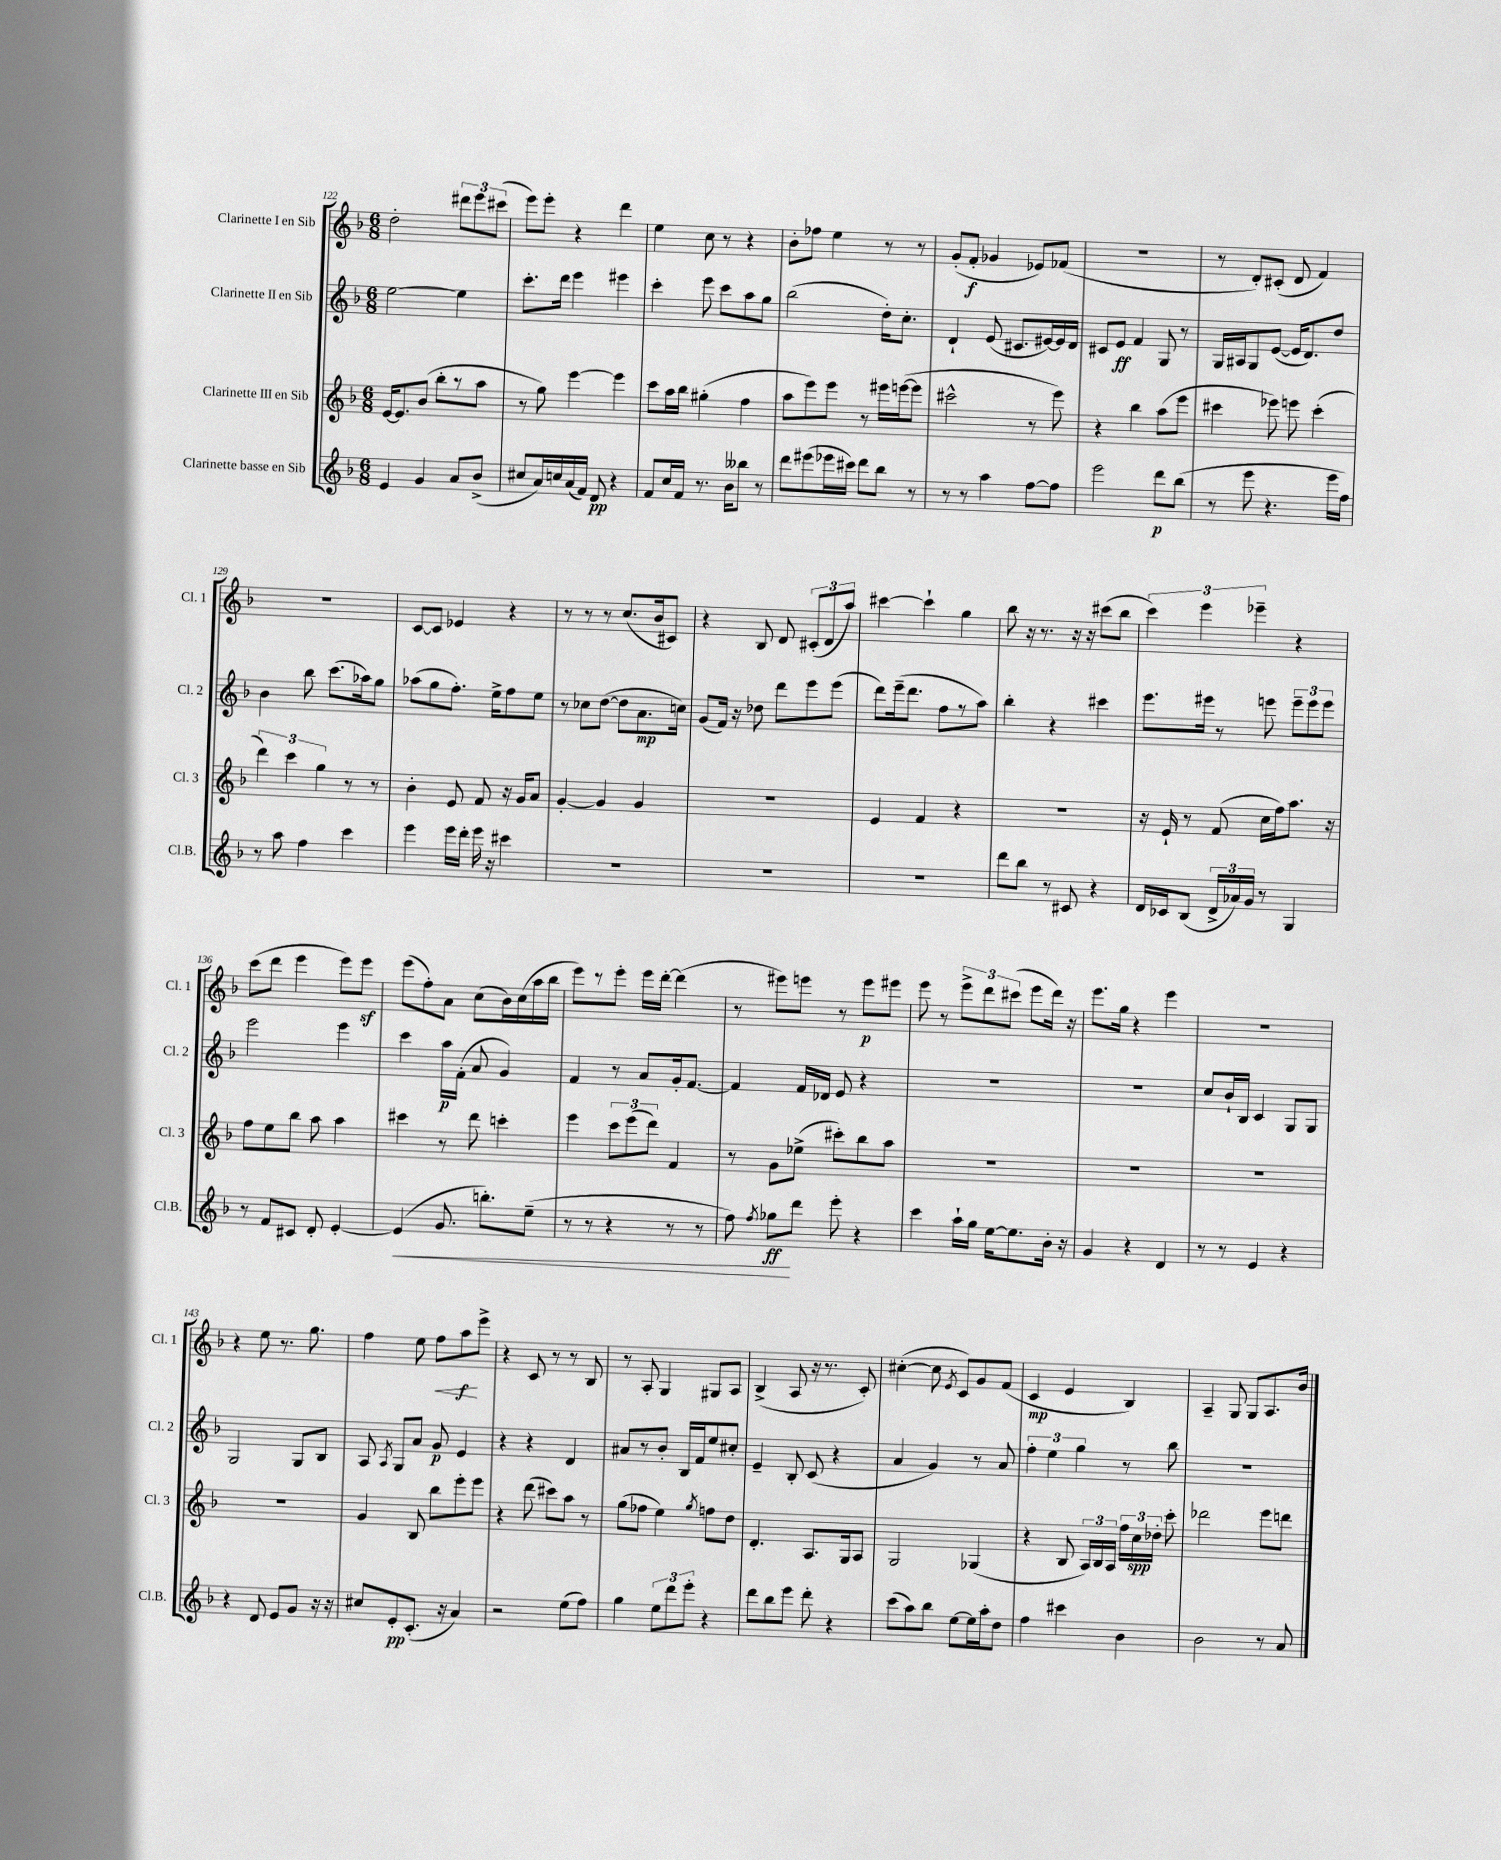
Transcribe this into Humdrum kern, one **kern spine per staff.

**kern	**kern	**kern	**kern
*staff4	*staff3	*staff2	*staff1
*clefG2	*clefG2	*clefG2	*clefG2
*k[b-]	*k[b-]	*k[b-]	*k[b-]
*M6/8	*M6/8	*M6/8	*M6/8
4e/	[16e/LK	[2ee\	2dd'\
.	8.e/]	.	.
4g/	(8b-/J	.	.
.	8bb-'\L	.	.
8a/L	8r	4ee\]	12ddd#\L
.	.	.	12eee\
(8b-^/J	8aa\J	.	.
.	.	.	(12ccc#\J
=	=	=	=
8cc#/L	8r	8.ccc'\L	8eee\L)
16a/L)	8gg\)	.	8eee'\J
16cc/	.	16ddd\Jk	.
(16a/	[4eee\	4eee\	4r
16f/JJ)	.	.	.
8d/	.	.	.
4r	4eee\]	4eee#\	4ddd\
=	=	=	=
8f/L	8ccc\L	4ccc'\	4ee\
16cc/L	16aa\L	.	.
16f/JJ	16bb-\JJ	.	.
8.r	(4gg#'\	8eee\	8cc\
.	.	8ccc\L	8r
16b-\LK	.	.	.
8bb--\J	4ff\	8aa\	4r
8r	.	8gg\J	.
=	=	=	=
8ddd\L	8aa\L	(2bb-\	8b-'\L
(8eee#\	8eee\)	.	8ff-\J
16eee-\L	8eee\J	.	4ee\
16ccc#\JJ)	.	.	.
8ddd\L	8r	.	.
8bb-\J	16eee#\LL	16dd'\LK)	8r
.	([16eee\J	8.cc'\J	.
8r	8eee\]J	.	8r
=	=	=	=
8r	2ccc#^^\	4d`/	(8g'/L
8r	.	.	8f'/J
4aa\	.	(8e/	4g-/
.	.	8.c#/L	.
[8ff\L	8r	.	8e-/L)
.	.	[16e#/L)	.
8ff\]J	8eee\)	16e#/]	(8f-/J
.	.	16d/JJ	.
=	=	=	=
2eee\	4r	8c#/L	2.r
.	.	8e/J	.
.	4bb-\	4f/	.
8ddd\L	(8aa\L	8G/	.
(8bb-\J	8eee\J	8r	.
=	=	=	=
8r	4ccc#\	16G/LL	8r
.	.	16A#/J	.
8eee\	.	8G/	8d'/L)
4.r	8eee-\)	([8e/J	(8c#'/J
.	8eee\	16e/]LK	8d/
.	.	8.d/)	.
.	(4ccc#'\	.	4f/)
16eee\LL	.	8dd/J	.
16ff\JJ)	.	.	.
=	=	=	=
8r	6ddd\)	4b-\	2.r
8aa\	.	.	.
.	6ccc\	.	.
4ff\	.	8bb-\	.
.	6gg\	.	.
.	.	(8.ccc\L	.
4ccc\	8r	.	.
.	.	16aa-\k)	.
.	8r	8gg\J	.
=	=	=	=
4eee\	4b-'\	(8aa-\L	[8c/L
.	.	8gg\	8c/]J
16eee\LL	8e/	8.ff'\J)	4e-/
16ddd'\JJ	.	.	.
16eee\	8f/	.	.
16r	.	16ee^\LK	.
4ccc#\	16r	8ff\	4r
.	16g/LK	.	.
.	8a/J	8ee\J	.
=	=	=	=
2.r	[4g'/	8r	8r
.	.	8cc-\L	8r
.	4g/]	([8dd\J	8r
.	.	8dd\]L	(8.cc/L
.	4g/	8.a\	.
.	.	.	16b-/k
.	.	.	8c#/J)
.	.	16cc\Jk)	.
=	=	=	=
2.r	2.r	(8g/L	4r
.	.	16f/Jk)	.
.	.	16r	.
.	.	8dd-\	8B-/
.	.	8ddd\L	8d/
.	.	8eee\	(12c#'/L
.	.	.	12d/
.	.	(8eee\J	.
.	.	.	12aa/J)
=	=	=	=
2.r	4e/	8ddd\L)	[4ccc#\
.	.	(16eee~\k	.
.	.	8.ddd\J	.
.	4f/	.	4ccc#`\]
.	.	8ff\L	.
.	4r	8r	4gg\
.	.	8aa\J)	.
=	=	=	=
8ddd\L	2.r	4bb-'\	8bb-\
8bb-\J	.	.	16r
.	.	.	8.r
8r	.	4r	.
8c#/	.	.	16r
.	.	.	16r
4r	.	4ccc#\	(8ccc#\L
.	.	.	8bb-\J
=	=	=	=
16d/LL	16r	8.eee\L	6ccc\)
16c-/J	16e`/	.	.
(8B-/J	8r	.	.
.	.	.	6eee\
.	.	16eee#\Jk	.
24d^/LL	(8f/	8r	.
24a-/)	.	.	.
24g/JJ	.	.	6eee-~\
8r	16cc\LL	8eee\	.
.	16ff\J)	.	.
4G/	8.aa\J	12eee~\L	4r
.	.	12eee\	.
.	.	12eee\J	.
.	16r	.	.
=	=	=	=
8r	8ff\L	2eee\	(8ccc\L
8f/L	8ee\	.	8ddd\J
8c#/J	8bb-\J	.	4eee\
8d'/	8aa\	.	.
[4e'/	4aa\	4eee\	8eee\L)
.	.	.	8eee\J
=	=	=	=
(4e/]	4ccc#\	4ccc\	(8eee\L
.	.	.	8ff'\)
8.g/	8r	16aa\LL	8a\J
.	.	(16f'\JJ	.
.	8ddd\	8a/	(8cc\L
8.bb'\L)	.	.	.
.	4ccc'\	4g/)	16b-\L)
.	.	.	(16cc\
(8ee~\J	.	.	16aa\
.	.	.	16bb-\JJ
=	=	=	=
8r	4eee\	4f/	8eee\L)
8r	.	.	8r
4r	12ccc\L	8r	8eee'\J
.	(12eee\	.	.
.	.	8a/L	16eee\LL
.	12ddd\J)	.	.
.	.	.	[16ddd'\JJ
8r	4f/	16g'/k	(4ddd\]
.	.	[8.f/J	.
8r	.	.	.
=	=	=	=
8ff\)	8r	4f/]	8r
8qff/	.	.	.
8gg-\L	8g\L	.	8eee#\L)
8ddd\J	(8ee-^\J	16f/LL	8eee\J
.	.	16d-/JJ	.
8eee'\	8ccc#'\L)	8e/	8r
4r	8bb-\	4r	8eee\L
.	8aa\J	.	8eee#\J
=	=	=	=
4ccc\	2.r	2.r	8eee\
.	.	.	8r
16aa`\LL	.	.	12eee^\L
16gg\JJ	.	.	.
.	.	.	12ddd\
[16ee\LK	.	.	.
.	.	.	(12ccc#\J
8.ee\]	.	.	.
.	.	.	8eee\L
16b-'\Jk	.	.	16ddd\Jk)
16r	.	.	16r
=	=	=	=
4g/	2.r	2.r	8.eee\L
.	.	.	16gg\Jk
4r	.	.	4r
4d/	.	.	4eee\
=	=	=	=
8r	2.r	8cc/L	2.r
8r	.	16b-`/L	.
.	.	16B-/JJ	.
4e/	.	4c/	.
4r	.	8G/L	.
.	.	8G/J	.
=	=	=	=
4r	2.r	2G/	4r
8d/	.	.	8ee\
8e/L	.	.	8.r
8g/J	.	8G/L	.
.	.	.	8.gg\
16r	.	8B-/J	.
16r	.	.	.
=	=	=	=
8cc#/L	4g/	8A/	4ff\
.	.	8qA/	.
8e'/	.	8G/L	.
(8.c'/J	8B-/	8a/J	8ee\
.	8bb-\L	8g/	8ff\L
16r	.	.	.
4a/)	8eee'\	4e/	8aa\
.	8eee\J	.	8eee^\J
=	=	=	=
2r	4r	4r	4r
.	(8ddd\	4r	8c/
.	8ccc#\L)	.	8r
(8ee\L	8aa\J	4d/	8r
8ff\J)	8r	.	8B-/
=	=	=	=
4gg\	(8gg\L	8a#/L	8r
.	8ff-\J	8r	8A'/
12ee\L	4ee\)	8b-'/J	4G/
12ddd\	.	.	.
.	.	16B-/LL	.
12eee'\J	.	.	.
.	.	16f/J	.
.	8qgg/	.	.
4r	8ff\L	8ee/	8G#/L
.	8dd\J	8cc#'/J	8A/J
=	=	=	=
8ddd\L	4.d'/	4e~/	(4B-^/
8bb-\	.	.	.
8eee\J	.	8B-'/	8A/
8ddd'\	8.A/L	(8c/	16r
.	.	.	8.r
4r	.	4r	.
.	16G/k	.	.
.	8A/J	.	8c'/)
=	=	=	=
(8ccc\L	2G/	4a/	([4cc#'\
8aa\)	.	.	.
8bb-\J	.	4g/)	8cc#\]
.	.	.	8qe/
[8ee\L	.	.	8c/L)
16ee\]L	(4G-/	8r	8g/
16aa'\J	.	.	.
8dd\J	.	8a/	(8f/J
=	=	=	=
4ff\	4r	6ff'\	4c/
.	.	6ee\	.
4ccc#\	8B-/	.	4e/
.	.	6gg\	.
.	24A/LL)	.	.
.	24B-/	.	.
.	24A/JJ	.	.
4b-\	24ff\LL	8r	4B-/)
.	24cc\	.	.
.	24dd-'\JJ	.	.
.	8ccc'\	8bb-\	.
=	=	=	=
2b-\	2ddd-\	2.r	4A~/
.	.	.	8G/
.	.	.	8G/L
8r	8eee\L	.	8.A/
8a/	8ddd\J	.	.
.	.	.	16b-/Jk
==	==	==	==
*-	*-	*-	*-
